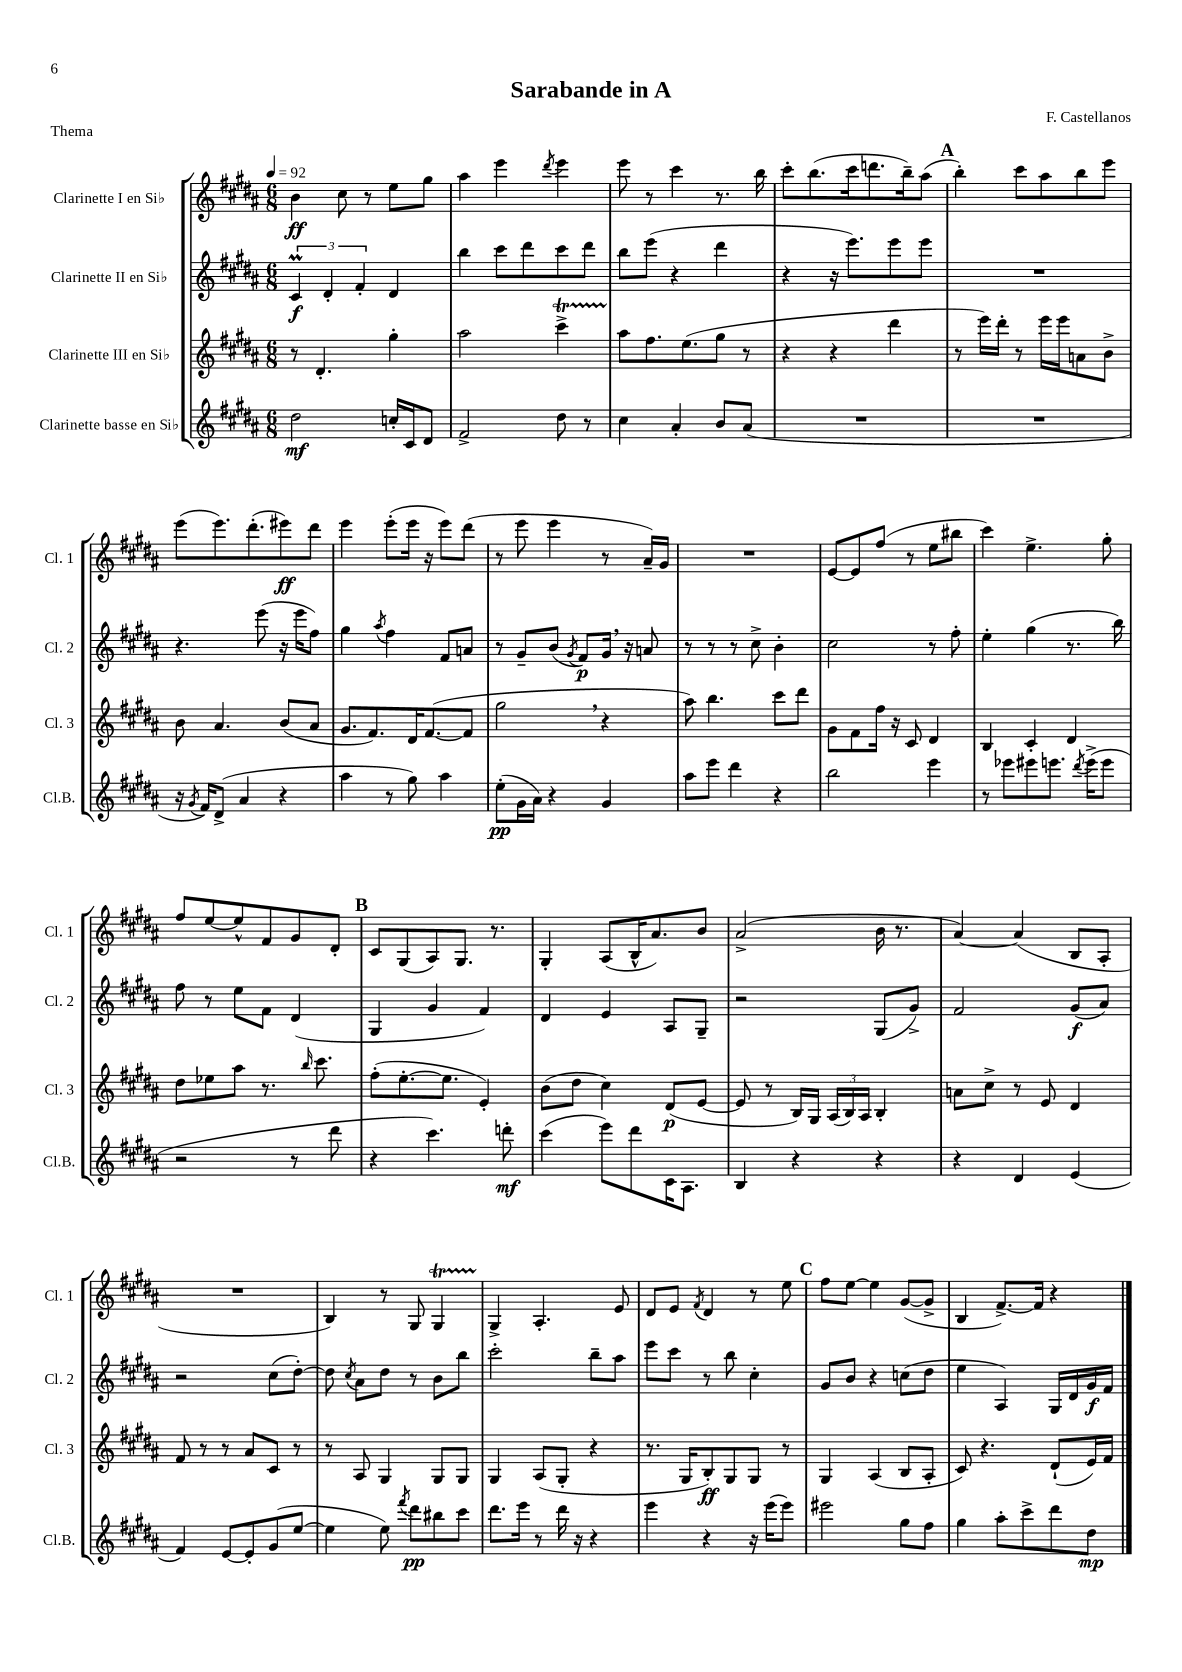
\header { title = "Sarabande in A" composer = "F. Castellanos" piece = "Thema" }
<<
\new StaffGroup <<
\new Staff = "s0" \with { instrumentName = "Clarinette I en Sib" shortInstrumentName = "Cl. 1" } {
    \clef treble \key b \major \numericTimeSignature \time 6/8 \tempo 4 = 92
    \autoBeamOff b'4\ff cis''8 r8 e''8[ gis''8] |
    ais''4 e'''4 \acciaccatura { dis'''8 } e'''4 |
    e'''8 r8 cis'''4 r8. b''16 |
    cis'''8[-. b''8.( cis'''16 d'''8. b''16--) ais''8]( |
    \mark \markup { \bold "A" } b''4-.) cis'''8[ ais''8 b''8 e'''8] |
    e'''8[( e'''8.) dis'''8.-.( eis'''8\ff) dis'''8] |
    e'''4 e'''8[-.( e'''16] r16 e'''8[) dis'''8]( |
    r8 e'''8 e'''4 r8 ais'16[--) gis'16] |
    R2. |
    e'8[~ e'8 fis''8]( r8 e''8[ bis''8] |
    cis'''4) e''4.-> gis''8-. |
    fis''8[ e''8~ e''8-^ fis'8 gis'8 dis'8]-. |
    \mark \markup { \bold "B" } cis'8[ gis8( ais8) gis8.] r8. |
    gis4-. ais8[( b16-^ ais'8.) b'8] |
    ais'2->( b'16 r8. |
    ais'4~) ais'4( b8[ ais8]-. |
    R2. |
    b4) r8 gis8 gis4\startTrillSpan |
    gis4->\stopTrillSpan ais4.-. e'8 |
    dis'8[ e'8] \acciaccatura { fis'8 } dis'4 r8 e''8 |
    \mark \markup { \bold "C" } fis''8[ e''8]~ e''4 gis'8[~( gis'8]-> |
    b4 fis'8.[~->) fis'16] r4 \bar "|." |
}
\new Staff = "s1" \with { instrumentName = "Clarinette II en Sib" shortInstrumentName = "Cl. 2" } {
    \clef treble \key b \major \numericTimeSignature \time 6/8
    \autoBeamOff \tuplet 3/2 { cis'4\prall\f dis'4-. fis'4-. } dis'4 |
    b''4 cis'''8[ dis'''8 cis'''8 dis'''8] |
    b''8[ e'''8]( r4 dis'''4 |
    r4 r16 e'''8.[) e'''8 e'''8] |
    \mark \markup { \bold "A" } R2. |
    r4. e'''8( r16 e'''16[ fis''8]) |
    gis''4 \acciaccatura { ais''8 } fis''4 fis'8[ a'8] |
    r8 gis'8[-- b'8]( \acciaccatura { gis'8 } fis'8[\p) gis'16] \breathe r16 a'8 |
    r8 r8 r8 cis''8-> b'4-. |
    cis''2 r8 fis''8-. |
    e''4-. gis''4( r8. b''16) |
    fis''8 r8 e''8[ fis'8] dis'4( |
    \mark \markup { \bold "B" } gis4 gis'4 fis'4) |
    dis'4 e'4 ais8[ gis8]-- |
    r2 gis8[( gis'8]->) |
    fis'2 gis'8[\f( ais'8]) |
    r2 cis''8[( dis''8]~-.) |
    dis''8 \acciaccatura { cis''8 } ais'8[ dis''8] r8 b'8[ b''8] |
    cis'''2-. b''8[-- ais''8] |
    e'''8[ cis'''8] r8 b''8 cis''4-. |
    \mark \markup { \bold "C" } gis'8[ b'8] r4 c''8[( dis''8] |
    e''4 ais4) gis16[ dis'16 gis'16\f fis'16] \bar "|." |
}
\new Staff = "s2" \with { instrumentName = "Clarinette III en Sib" shortInstrumentName = "Cl. 3" } {
    \clef treble \key b \major \numericTimeSignature \time 6/8
    \autoBeamOff r8 dis'4.-. gis''4-. |
    ais''2 cis'''4->\startTrillSpan |
    ais''8[\stopTrillSpan fis''8. e''8.( gis''8] r8 |
    r4 r4 dis'''4 |
    \mark \markup { \bold "A" } r8 e'''16[) dis'''16]-. r8 e'''16[ e'''16 a'8 b'8]-> |
    b'8 ais'4. b'8[( ais'8] |
    gis'8.[ fis'8.) dis'16 fis'8.~( fis'8] |
    gis''2 \breathe r4 |
    ais''8) b''4. cis'''8[ dis'''8] |
    gis'8[ fis'8 fis''16] r16 cis'8 dis'4 |
    b4 cis'4-. dis'4 |
    dis''8[ ees''8 ais''8] r8. \grace { b''16 } cis'''8. |
    \mark \markup { \bold "B" } fis''8[-.( e''8.~-. e''8.] e'4-.) |
    b'8[( dis''8] cis''4) dis'8[\p( e'8]~ |
    e'8 r8 b16[) gis16] \tuplet 3/2 { ais16[( b16) ais16] } b4-. |
    a'8[ cis''8]-> r8 e'8 dis'4 |
    fis'8 r8 r8 ais'8[ cis'8] r8 |
    r8 ais8 gis4 gis8[ gis8] |
    gis4 ais8[( gis8]-. r4 |
    r8. gis16[ b8-.\ff) gis8 gis8] r8 |
    \mark \markup { \bold "C" } gis4 ais4( b8[ ais8]-. |
    cis'8) r4. dis'8[-!( e'16) fis'16] \bar "|." |
}
\new Staff = "s3" \with { instrumentName = "Clarinette basse en Sib" shortInstrumentName = "Cl.B." } {
    \clef treble \key b \major \numericTimeSignature \time 6/8
    \autoBeamOff dis''2\mf c''16[-. cis'16 dis'8] |
    fis'2-> dis''8 r8 |
    cis''4 ais'4-. b'8[ ais'8]( |
    R2. |
    \mark \markup { \bold "A" } R2. |
    r16 \acciaccatura { gis'8 } fis'16[) dis'8]->( ais'4 r4 |
    ais''4 r8 gis''8) ais''4 |
    e''8[-.\pp( gis'16 ais'16]) r4 gis'4 |
    ais''8[ e'''8] dis'''4 r4 |
    b''2 e'''4 |
    r8 ees'''8[ eis'''8 e'''8.] \acciaccatura { dis'''8 } e'''16[->( e'''8] |
    r2 r8 dis'''8 |
    \mark \markup { \bold "B" } r4 cis'''4.) d'''8-.\mf |
    cis'''4( e'''8[) dis'''8 cis'16 ais8.] |
    b4 r4 r4 |
    r4 dis'4 e'4( |
    fis'4) e'8[~ e'8-. gis'8( e''8]~ |
    e''4 e''8) \acciaccatura { fis'''8 } dis'''8[\pp bis''8 cis'''8] |
    dis'''8.[ e'''16] r8 dis'''16 r16 r4 |
    e'''4 r4 r16 e'''16[( e'''8]) |
    \mark \markup { \bold "C" } eis'''2 gis''8[ fis''8] |
    gis''4 ais''8[-. cis'''8-> dis'''8 dis''8]\mp \bar "|." |
}
>>
>>
\layout { \context { \Score \remove "Bar_number_engraver" } }
